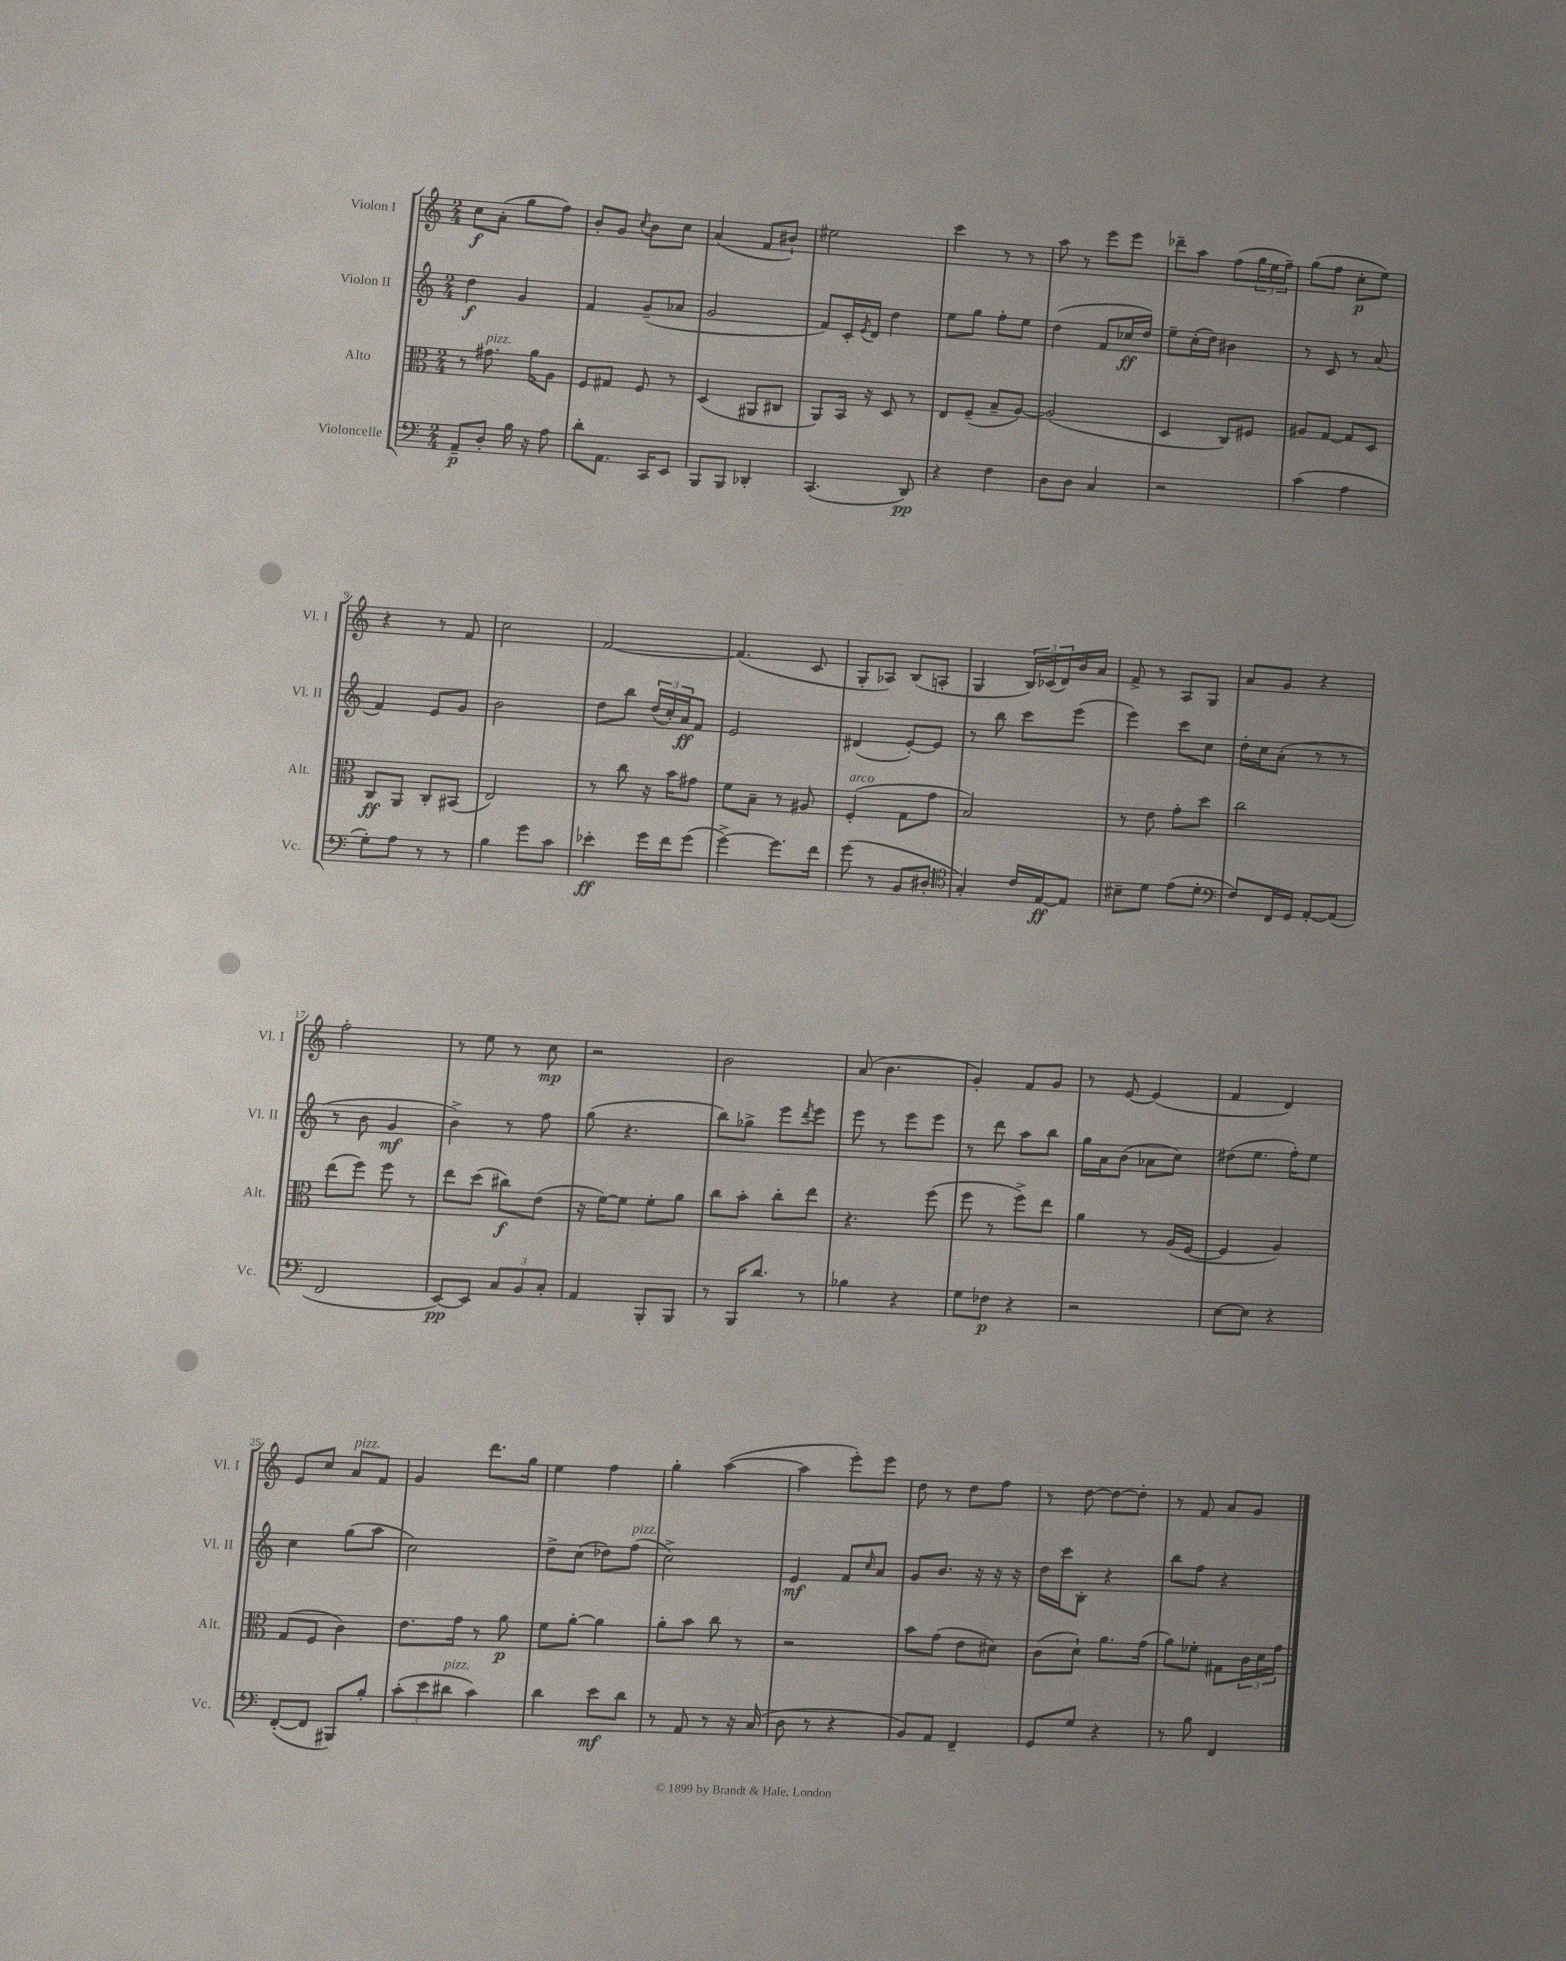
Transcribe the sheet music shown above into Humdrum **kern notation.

**kern	**dynam	**kern	**dynam	**kern	**dynam	**kern	**dynam
*part4	*part4	*part3	*part3	*part2	*part2	*part1	*part1
*staff4	*staff4	*staff3	*staff3	*staff2	*staff2	*staff1	*staff1
*I"Violoncelle	*	*I"Alto	*	*I"Violon II	*	*I"Violon I	*
*I'Vc.	*	*I'Alt.	*	*I'Vl. II	*	*I'Vl. I	*
*clefF4	*	*clefC3	*	*clefG2	*	*clefG2	*
*k[]	*	*k[]	*	*k[]	*	*k[]	*
*M2/4	*	*M2/4	*	*M2/4	*	*M2/4	*
=1	=1	=1	=1	=1	=1	=1	=1
8AA~/L	p	8r	.	4dd\	f	8cc\L	f
!	!	!LO:TX:a:i:t=pizz.	!	!	!	!	!
8D'/J	.	8.g#X\	.	.	.	(8a'\J	.
16B\	.	.	.	4g/	.	8gg\L	.
16r	.	16a\KL	.	.	.	.	.
8A\	.	8A\J	.	.	.	8ff\J)	.
=2	=2	=2	=2	=2	=2	=2	=2
8d'\L	.	8F/L	.	4f/	.	8b'/L	.
8.AA\J	.	8G#X/J	.	.	.	8g/J	.
.	.	.	.	.	.	8qcc/	.
.	.	8F/	.	(8g~/L	.	8b\L	.
16CC/KL	.	.	.	.	.	.	.
8EE/J	.	8r	.	8a-X/J	.	8cc\J	.
=3	=3	=3	=3	=3	=3	=3	=3
8BBB/L	.	(4D/	.	2g/	.	(4a/	.
8BBB/J	.	.	.	.	.	.	.
4DD-X'/	.	8AA#X/L	.	.	.	8f/L	.
.	.	8C#X/J	.	.	.	8b#X`/J)	.
=4	=4	=4	=4	=4	=4	=4	=4
(4.CC/	.	8AA/L)	.	8f/L)	.	2ee#X\	.
.	.	16BB/Jk	.	16c'/L	.	.	.
.	.	.	.	8qe/	.	.	.
.	.	16r	.	16d/JJ	.	.	.
.	.	8D/	.	4dd\	.	.	.
8DD/)	pp	8r	.	.	.	.	.
=5	=5	=5	=5	=5	=5	=5	=5
4r	.	8E/L	.	8ee\L	.	4ccc\	.
.	.	(8F~/J	.	8gg\J	.	.	.
4F\	.	8B~/L	.	8ff'\L	.	8r	.
.	.	[8A/J)	.	8ee\J	.	8r	.
=6	=6	=6	=6	=6	=6	=6	=6
8D\L	.	(2A/]	.	(4dd\	.	8aa\	.
8D\J	.	.	.	.	.	8r	.
4C/	.	.	.	8f/L	.	8eee\L	.
.	.	.	.	16cc-X/L	ff	8eee\J	.
.	.	.	.	16dd/JJ)	.	.	.
=7	=7	=7	=7	=7	=7	=7	=7
2r	.	4D/	.	8ee~\L	.	8ddd-X~\L	.
.	.	.	.	(16cc'\L	.	8aa\J	.
.	.	.	.	16dd\JJ)	.	.	.
.	.	8C/L)	.	4b#X\	.	(8ff\L	.
.	.	8F#X/J	.	.	.	24gg\L	.
.	.	.	.	.	.	24ee\	.
.	.	.	.	.	.	24ff~\JJ)	.
=8	=8	=8	=8	=8	=8	=8	=8
(4c\	.	8A#X/L	.	8r	.	(8gg\L	.
.	.	[8G/J	.	8c/	.	8ff\J	.
4A\	.	8G/L]	.	8r	.	8cc'\L	p
.	.	8D/J	.	(8a/	.	8ee\J)	.
!!LO:LB:g=z
=9	=9	=9	=9	=9	=9	=9	=9
8G'\L)	.	8C/L	ff	4f/)	.	4r	.
8A\J	.	8AA/J	.	.	.	.	.
8r	.	8C'/L	.	8e/L	.	8r	.
8r	.	(8BB#X/J	.	8g/J	.	8f/	.
=10	=10	=10	=10	=10	=10	=10	=10
4B\	.	2E/)	.	2b\	.	2cc\	.
8g\L	.	.	.	.	.	.	.
8c\J	.	.	.	.	.	.	.
=11	=11	=11	=11	=11	=11	=11	=11
4e-X'\	ff	8r	.	8dd\L	.	[2f/	.
.	.	8cc\	.	8bb\J	.	.	.
16g\LL	.	16r	.	(24dd/LL	.	.	.
.	.	.	.	24cc'/)	.	.	.
16f\J	.	16b\KL	.	.	.	.	.
.	.	.	.	24a/J	ff	.	.
(8g\J	.	8g#X\J	.	8f/J	.	.	.
=12	=12	=12	=12	=12	=12	=12	=12
[4g^\)	.	8f\L	.	2e/	.	(4.f/]	.
.	.	8B~\J	.	.	.	.	.
8.g\L]	.	8r	.	.	.	.	.
.	.	8A#X/	.	.	.	8c/	.
16f\Jk	.	.	.	.	.	.	.
=13	=13	=13	=13	=13	=13	=13	=13
!	!	!LO:TX:a:i:t=arco	!	!	!	!	!
(8g\	.	(4F'/	.	(4d#X/	.	8G'/L	.
8r	.	.	.	.	.	8A-X/J)	.
8BB/L	.	8G\L	.	[8e'/L)	.	(8B/L	.
8D#X'/J	.	8g\J	.	8e/J]	.	8An'/J	.
=14	=14	=14	=14	=14	=14	=14	=14
*clefC4	*	*	*	*	*	*	*
4G'/)	.	2B/)	.	8r	.	4G/	.
.	.	.	.	8bb\	.	.	.
16c/LL	.	.	.	8ccc\L	.	24B/LL)	.
.	.	.	.	.	.	(24c-X/	.
[16E/J	ff	.	.	.	.	.	.
.	.	.	.	.	.	24d/)	.
8E/J]	.	.	.	(8eee\J	.	16b/	.
.	.	.	.	.	.	16a/JJ	.
=15	=15	=15	=15	=15	=15	=15	=15
8B#X~\L	.	8r	.	4eee\)	.	8f^/	.
8d\J	.	8e\	.	.	.	8r	.
(8e\L	.	8g'\L	.	8ccc\L	.	8A/L	.
8d'\J	.	8dd\J	.	8cc\J	.	8G/J	.
=16	=16	=16	=16	=16	=16	=16	=16
*clefF4	*	*	*	*	*	*	*
8F/L)	.	2cc\	.	16dd'\LL	.	8a/L	.
.	.	.	.	16cc\J	.	.	.
16FF/L	.	.	.	(8a'\J	.	8g/J	.
16GG/JJ	.	.	.	.	.	.	.
[8AA'/L	.	.	.	8r	.	4r	.
(8AA/J]	.	.	.	8r	.	.	.
!!LO:LB:g=z
=17	=17	=17	=17	=17	=17	=17	=17
2FF/	.	(8ee\L	.	8r	.	2ff'\	.
.	.	8ff\J)	.	8b\	.	.	.
.	.	8ff\	.	4g/	mf	.	.
.	.	8r	.	.	.	.	.
=18	=18	=18	=18	=18	=18	=18	=18
[8EE/L)	pp	8ee\L	.	4b^\)	.	8r	.
8EE/J]	.	(8dd\J	.	.	.	8ee\	.
12C/L	.	8cc#X\L)	f	8r	.	8r	.
12BB/	.	.	.	.	.	.	.
.	.	(8e\J	.	8ff\	.	8cc\	mp
12C'/J	.	.	.	.	.	.	.
=19	=19	=19	=19	=19	=19	=19	=19
4AA/	.	16r	.	(8gg\	.	2r	.
.	.	[16f\KL)	.	.	.	.	.
.	.	8f\J]	.	4.r	.	.	.
8BBB'/L	.	8f'\L	.	.	.	.	.
8BBB/J	.	8a\J	.	.	.	.	.
=20	=20	=20	=20	=20	=20	=20	=20
8r	.	8cc\L	.	8bb\L)	.	2b\	.
16BBB/KL	.	8b'\J	.	8gg-X^\J	.	.	.
8.d/J	.	.	.	.	.	.	.
.	.	8cc'\L	.	8eee\L	.	.	.
.	.	.	.	8qddd/	.	.	.
8r	.	8ee\J	.	8eee\J	.	.	.
=21	=21	=21	=21	=21	=21	=21	=21
4B-X\	.	4.r	.	8eee\	.	(8a/	.
.	.	.	.	8r	.	4.b\	.
4r	.	.	.	8eee\L	.	.	.
.	.	(8ff\	.	8eee\J	.	.	.
=22	=22	=22	=22	=22	=22	=22	=22
8G\L	.	8ff\	.	8r	.	4g'/)	.
8F-X\J	p	8r	.	8ddd\	.	.	.
4r	.	8ff^\L)	.	8aa\L	.	8f/L	.
.	.	8ee\J	.	8bb\J	.	8g/J	.
=23	=23	=23	=23	=23	=23	=23	=23
2r	.	4a\	.	16gg\LL	.	8r	.
.	.	.	.	16a\J	.	.	.
.	.	.	.	(8b\J	.	[8e/	.
.	.	8r	.	8a-X\L	.	(4e/]	.
.	.	(16A/LL	.	8cc\J)	.	.	.
.	.	[16F/JJ	.	.	.	.	.
=24	=24	=24	=24	=24	=24	=24	=24
[8E\L	.	4F/]	.	(8dd#X\L	.	4f/	.
8E\J]	.	.	.	8.ee\J	.	.	.
4r	.	4A/)	.	.	.	4d/)	.
.	.	.	.	16ff'\KL)	.	.	.
.	.	.	.	8ee\J	.	.	.
!!LO:LB:g=z
=25	=25	=25	=25	=25	=25	=25	=25
([8FF'/L	.	(8G/L	.	4cc\	.	8e/L	.
8FF/J]	.	8F/J	.	.	.	8cc/J	.
!	!	!	!	!	!	!LO:TX:a:i:t=pizz.	!
8BBB#X/L)	.	4c\)	.	(8gg\L	.	8a/L	.
8B'/J	.	.	.	8aa\J	.	8f/J	.
=26	=26	=26	=26	=26	=26	=26	=26
(12c'\L	.	8.e\L	.	2cc\)	.	4g/	.
12e\	.	.	.	.	.	.	.
!LO:TX:a:i:t=pizz.	!	!	!	!	!	!	!
12d#X\J	.	.	.	.	.	.	.
.	.	16g\Jk	.	.	.	.	.
4c\)	.	8r	.	.	.	8.ddd\L	.
.	.	8a\	p	.	.	.	.
.	.	.	.	.	.	16gg\Jk	.
=27	=27	=27	=27	=27	=27	=27	=27
4d\	.	8f\L	.	8dd^\L	.	4ee\	.
.	.	[8a'\J	.	(8cc\J	.	.	.
8e\L	mf	4a\]	.	8dd-X\L)	.	4ff\	.
!	!	!	!	!LO:TX:a:i:t=pizz.	!	!	!
8d\J	.	.	.	(8ff\J	.	.	.
=28	=28	=28	=28	=28	=28	=28	=28
8r	.	8a'\L	.	2cc^\)	.	4gg'\	.
8AA/	.	8b\J	.	.	.	.	.
8r	.	8cc\	.	.	.	([4aa\	.
16r	.	8r	.	.	.	.	.
(16C/	.	.	.	.	.	.	.
=29	=29	=29	=29	=29	=29	=29	=29
8D\	.	2r	.	4e/	mf	4aa\]	.
8r	.	.	.	.	.	.	.
4r	.	.	.	8f/L	.	8eee'\L)	.
.	.	.	.	16qqcc/	.	.	.
.	.	.	.	8a/J	.	8eee\J	.
=30	=30	=30	=30	=30	=30	=30	=30
8BB/L)	.	8b\L	.	8g/L	.	8dd\	.
8AA/J	.	(8g\J	.	8.b/J	.	8r	.
4FF~/	.	8e\L	.	.	.	8dd\L	.
.	.	.	.	16r	.	.	.
.	.	8d#X\J)	.	16r	.	8ff\J	.
.	.	.	.	16r	.	.	.
=31	=31	=31	=31	=31	=31	=31	=31
8GG/L	.	(8c\L	.	16dd\LL	.	8r	.
.	.	.	.	16ccc\J	.	.	.
8G/J	.	8d`\J)	.	8B'\J	.	[8dd\	.
4r	.	8.a\L	.	4r	.	8dd\L_	.
.	.	.	.	.	.	8dd'\J]	.
.	.	(16g\Jk	.	.	.	.	.
=32	=32	=32	=32	=32	=32	=32	=32
8r	.	8a\L)	.	8bb\L	.	8r	.
8B\	.	8f-X'\J	.	8ff\J	.	8f/	.
4FF/	.	8G#X\L	.	4r	.	8a/L	.
.	.	24c\L	.	.	.	8g/J	.
.	.	24d\	.	.	.	.	.
.	.	24g\JJ	.	.	.	.	.
==	==	==	==	==	==	==	==
*-	*-	*-	*-	*-	*-	*-	*-
